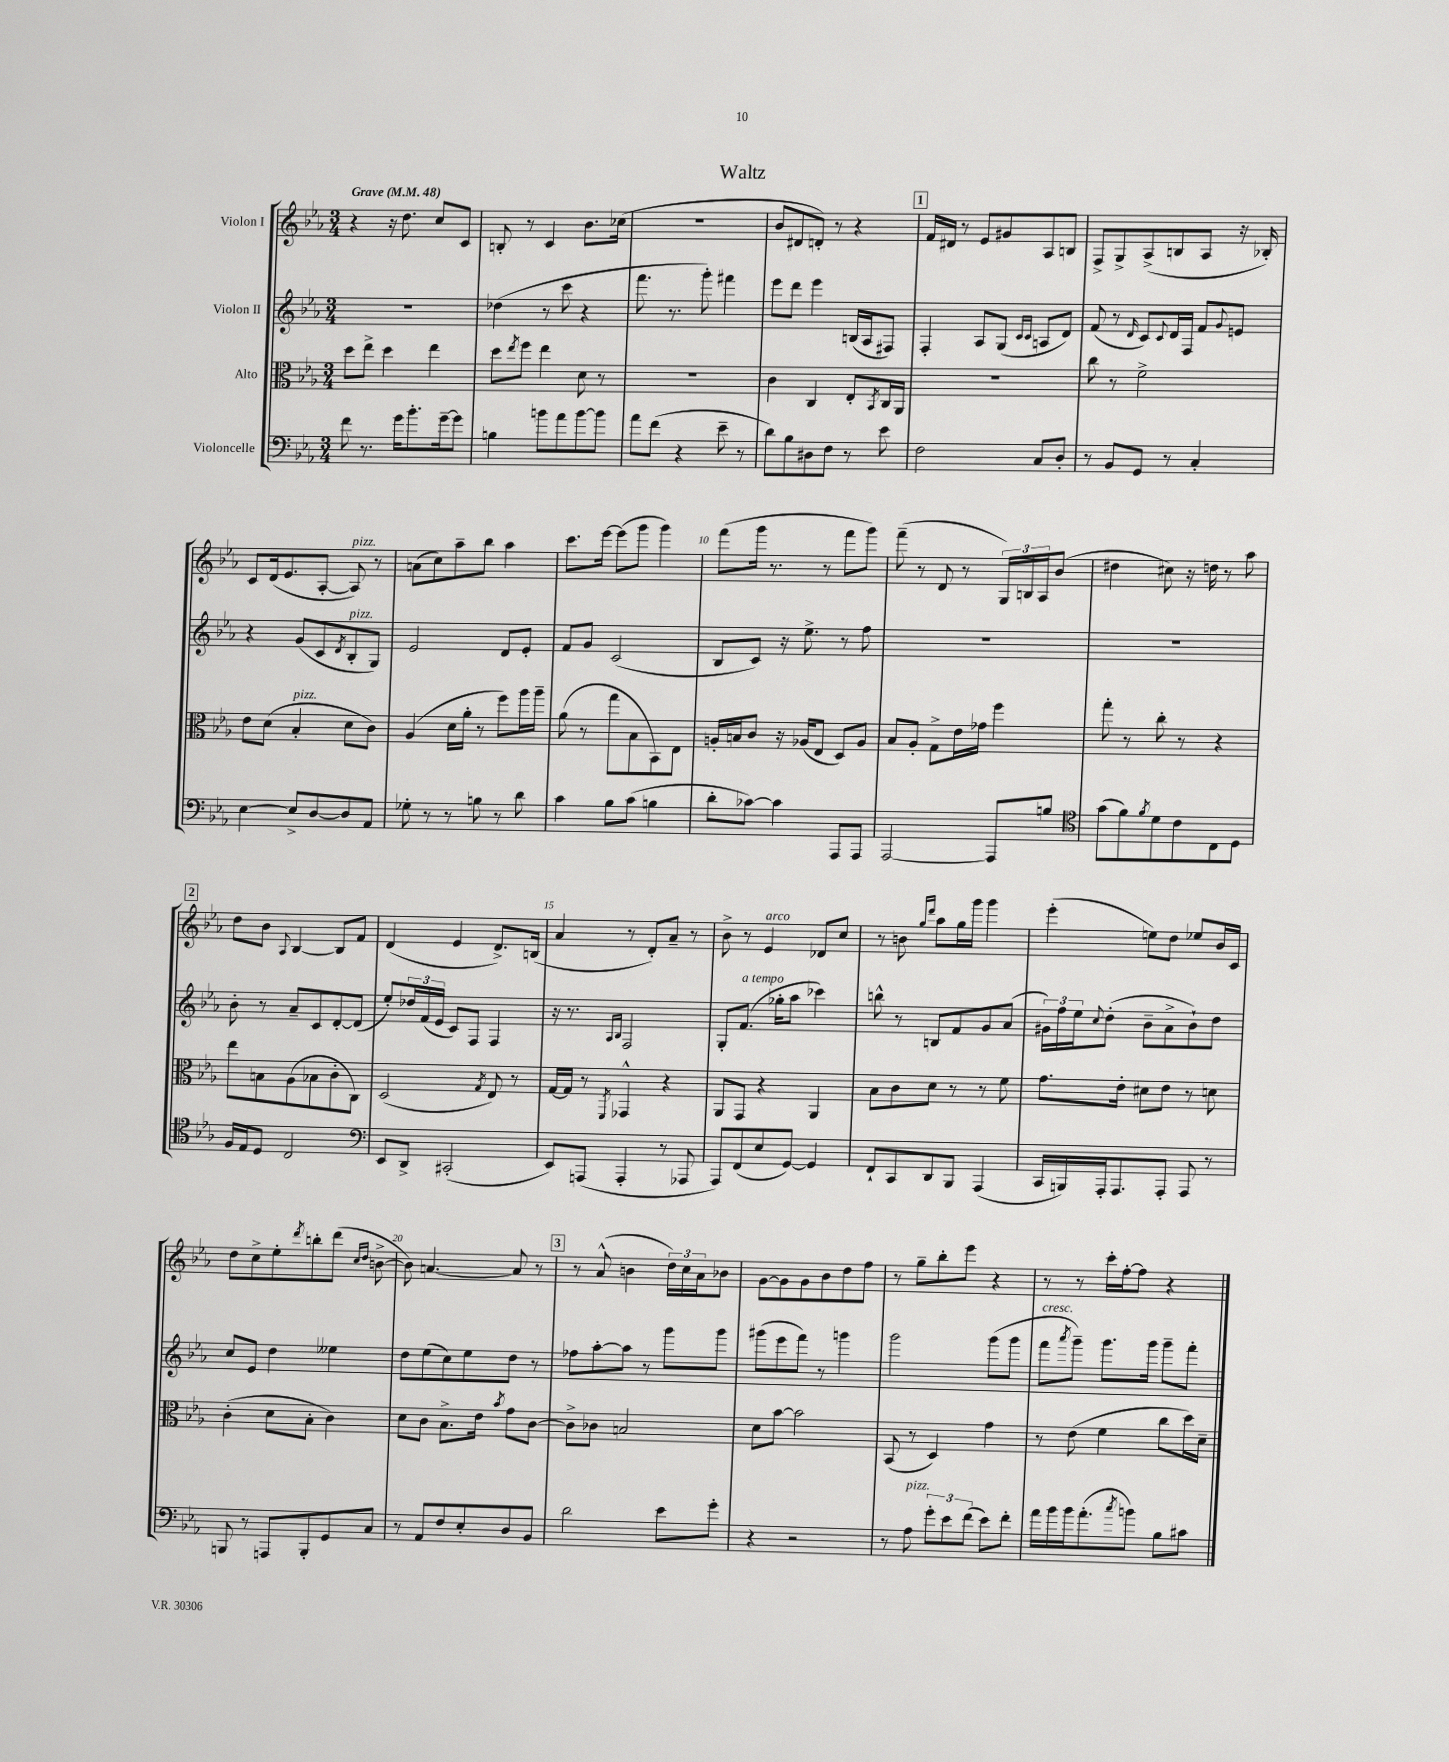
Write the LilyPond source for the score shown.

\header { title = "Waltz" }
<<
\new StaffGroup <<
\new Staff = "s0" \with { instrumentName = "Violon I" } {
    \clef treble \key ees \major \numericTimeSignature \time 3/4 \tempo "Grave" 4 = 48
    r4 r16 d''8. c''8 c'8 |
    b8-. r8 c'4 bes'8. ces''16( |
    R2. |
    bes'8 dis'8 d'8-.) r8 r4 |
    \mark \markup { \box "1" } f'16 dis'16 r8 ees'8 gis'8 aes8 b8 |
    f8-> g8-> aes8->( b8 aes8 r16 bes16-.) |
    c'8 d'16( ees'8. aes8~-. aes8^\markup { \italic "pizz." }) r8 |
    a'8( c''8) aes''8-- bes''8 aes''4 |
    c'''8. ees'''16~ ees'''8( g'''8 g'''4) |
    f'''8( g'''16 r8. r8 f'''8 g'''8) |
    f'''8--( r8 d'8 r8 \tuplet 3/2 { g16) b16 aes16 } bes'8( |
    dis''4 cis''8) r16 d''16 r8 aes''8 |
    \mark \markup { \box "2" } d''8 bes'8 \appoggiatura { aes8 } bes4~ bes8 f'8 |
    d'4( ees'4 d'8.->) b16( |
    aes'4 r8 d'8-.) aes'8-- r8 |
    bes'8-> r8 ees'4^\markup { \italic "arco" } des'8 c''8 |
    r8 b'8 \grace { g''16 d'''16 } aes''8 g''16 g'''16 g'''4 |
    ees'''4-.( e''8) d''8 ees''8 bes'16 c'16 |
    d''8 c''8-> ees''8-. \acciaccatura { d'''8 } b''8-. d'''8( \grace { c''16 d''16 } b'8~-> |
    b'8) a'4.~ a'8 r8 |
    \mark \markup { \box "3" } r8 aes'8-^( b'4 \tuplet 3/2 { d''16) c''16 aes'16 } bes'8 |
    g'8~ g'8 g'8 bes'8 d''8 f''8 |
    r8 g''8-- bes''8-. ees'''8 r4 |
    r8 r8 c'''16-. f''16~-. f''8 r4 \bar "|." |
}
\new Staff = "s1" \with { instrumentName = "Violon II" } {
    \clef treble \key ees \major \numericTimeSignature \time 3/4
    R2. |
    des''4( r8 c'''8 r4 |
    f'''8. r8. g'''8-.) fis'''4 |
    ees'''8 d'''8 ees'''4 b16( aes16 fis8) |
    \mark \markup { \box "1" } f4-. aes8 g8( \grace { c'16 c'16 } a8 d'8) |
    f'8( r8 \grace { d'16 } c'8) \appoggiatura { c'8 } d'16 f16 f'8 \appoggiatura { g'8 } e'8 |
    r4 g'8( c'8 \acciaccatura { d'8 } bes8-.^\markup { \italic "pizz." } g8) |
    ees'2 d'8 ees'8-. |
    f'8 g'8 c'2( |
    bes8 c'8) r16 ees''8.-> r8 f''8 |
    R2. |
    R2. |
    \mark \markup { \box "2" } bes'8-. r8 aes'8-- c'8 d'8~-. d'8( |
    ees''8-.) \tuplet 3/2 { des''16 f'16( ees'16 } c'8) f8 f4 |
    r16 r8. \grace { aes16 bes16 } f2 |
    g8-. f'8.^\markup { \italic "a tempo" }( ges''16-. aes''8 ces'''4) |
    b''8-^ r8 b8 f'8 g'8 aes'8( |
    \tuplet 3/2 { gis'16) f''16 ees''16 } \appoggiatura { c''8 } d''8-.( bes'8-- aes'8-> bes'8-!) d''8 |
    c''8 ees'8 d''4 eeses''4 |
    d''8 ees''8( c''8) ees''8 d''8 r8 |
    \mark \markup { \box "3" } fes''8 aes''8~-. aes''8 r8 g'''8 g'''8 |
    gis'''8( ees'''8 f'''8) r8 g'''4 |
    g'''2 g'''8( g'''8 |
    f'''8^\markup { \italic "cresc." } \acciaccatura { aes'''8 } g'''8--) g'''8. g'''16 g'''8-- f'''8-. \bar "|." |
}
\new Staff = "s2" \with { instrumentName = "Alto" } {
    \clef alto \key ees \major \numericTimeSignature \time 3/4
    d''8 ees''8-> d''4 ees''4 |
    d''8 \acciaccatura { ees''8 } f''8 ees''4 d'8 r8 |
    R2. |
    c'4 c4 ees8-. \acciaccatura { bes,8 } c16 aes,16 |
    \mark \markup { \box "1" } R2. |
    c''8 r8 f'2-> |
    ees'8 d'8( bes4-.^\markup { \italic "pizz." } d'8 c'8) |
    aes4( d'16 aes'16-. r8 f''8) aes''16 aes''16-- |
    aes'8( r8 g''8 bes8 bes,8) ees8 |
    a16-. b16 c'8 r16 aes16( ees8 d8) aes8 |
    bes8 aes8-. g8-> ees'16 ges'16 f''4 |
    g''8-. r8 c''8-. r8 r4 |
    \mark \markup { \box "2" } ees''8 b8 aes8( bes8 c'8-. c8) |
    d2( \acciaccatura { g8 } ees8) r8 |
    g16~ g16 r8 \acciaccatura { f,8 } ges,4-^ r4 |
    aes,8 g,8 r4 aes,4 |
    bes8 c'8 d'8 r8 r8 f'8 |
    g'8. ees'16-. dis'8 ees'8 r8 d'8 |
    c'4-.( d'8 bes8-. c'4) |
    d'8 c'8 bes8.-> ees'16 \acciaccatura { bes'8 } g'8 c'8~ |
    \mark \markup { \box "3" } c'8-> ces'8 b2 |
    d'8 bes'8~ bes'2 |
    bes,8( r8 d4) g'4 |
    r8 ees'8( f'4 c''8 d''16) d'16-- \bar "|." |
}
\new Staff = "s3" \with { instrumentName = "Violoncelle" } {
    \clef bass \key ees \major \numericTimeSignature \time 3/4
    f'8 r8. g'16 bes'8.-. g'16~-- g'8 |
    b4 b'8 aes'8 b'8~ b'8 |
    aes'8 f'8( r4 ees'8-- r8 |
    d'8) bes8 dis8 f8 r8 ees'8 |
    \mark \markup { \box "1" } f2 c8 d8-. |
    r8 bes,8 g,8 r8 c4-. |
    ees4~ ees8-> d8~ d8 aes,8 |
    ges8-. r8 r8 b8 r8 d'8 |
    c'4 bes8 c'8( b4 |
    d'8-. ces'8~) ces'4 aes,,8 aes,,8 |
    aes,,2~ aes,,8 b8 |
    \clef tenor g'8( f'8) \acciaccatura { f'8 } d'8 c'8 c8 d8 |
    \mark \markup { \box "2" } f16 ees16 d8 c2 |
    \clef bass ees,8 d,8-> cis,2-.( |
    ees,8) a,,8( a,,4-. r8 aes,,8 |
    aes,,8) f,8( ees8 g,8~) g,4 |
    f,8-! c,8 d,8 bes,,8 aes,,4( |
    c,16 b,,16) aes,,16-. aes,,8. aes,,8-. aes,,8 r8 |
    b,,8 r8 a,,8 b,,8-. g,8 c8 |
    r8 aes,8 f8 ees8-. d8 bes,8 |
    \mark \markup { \box "3" } d'2 ees'8 g'8-. |
    r4 r2 |
    r8 aes8^\markup { \italic "pizz." } \tuplet 3/2 { g'8-. ees'8 f'8( } ees'8) f'8-. |
    aes'16 bes'16 bes'16 aes'8.-.( \acciaccatura { c''8 } b'8) bes8 cis'8 \bar "|." |
}
>>
>>
\layout { \context { \Score \override BarNumber.break-visibility = ##(#f #t #t) barNumberVisibility = #(every-nth-bar-number-visible 5) } }
